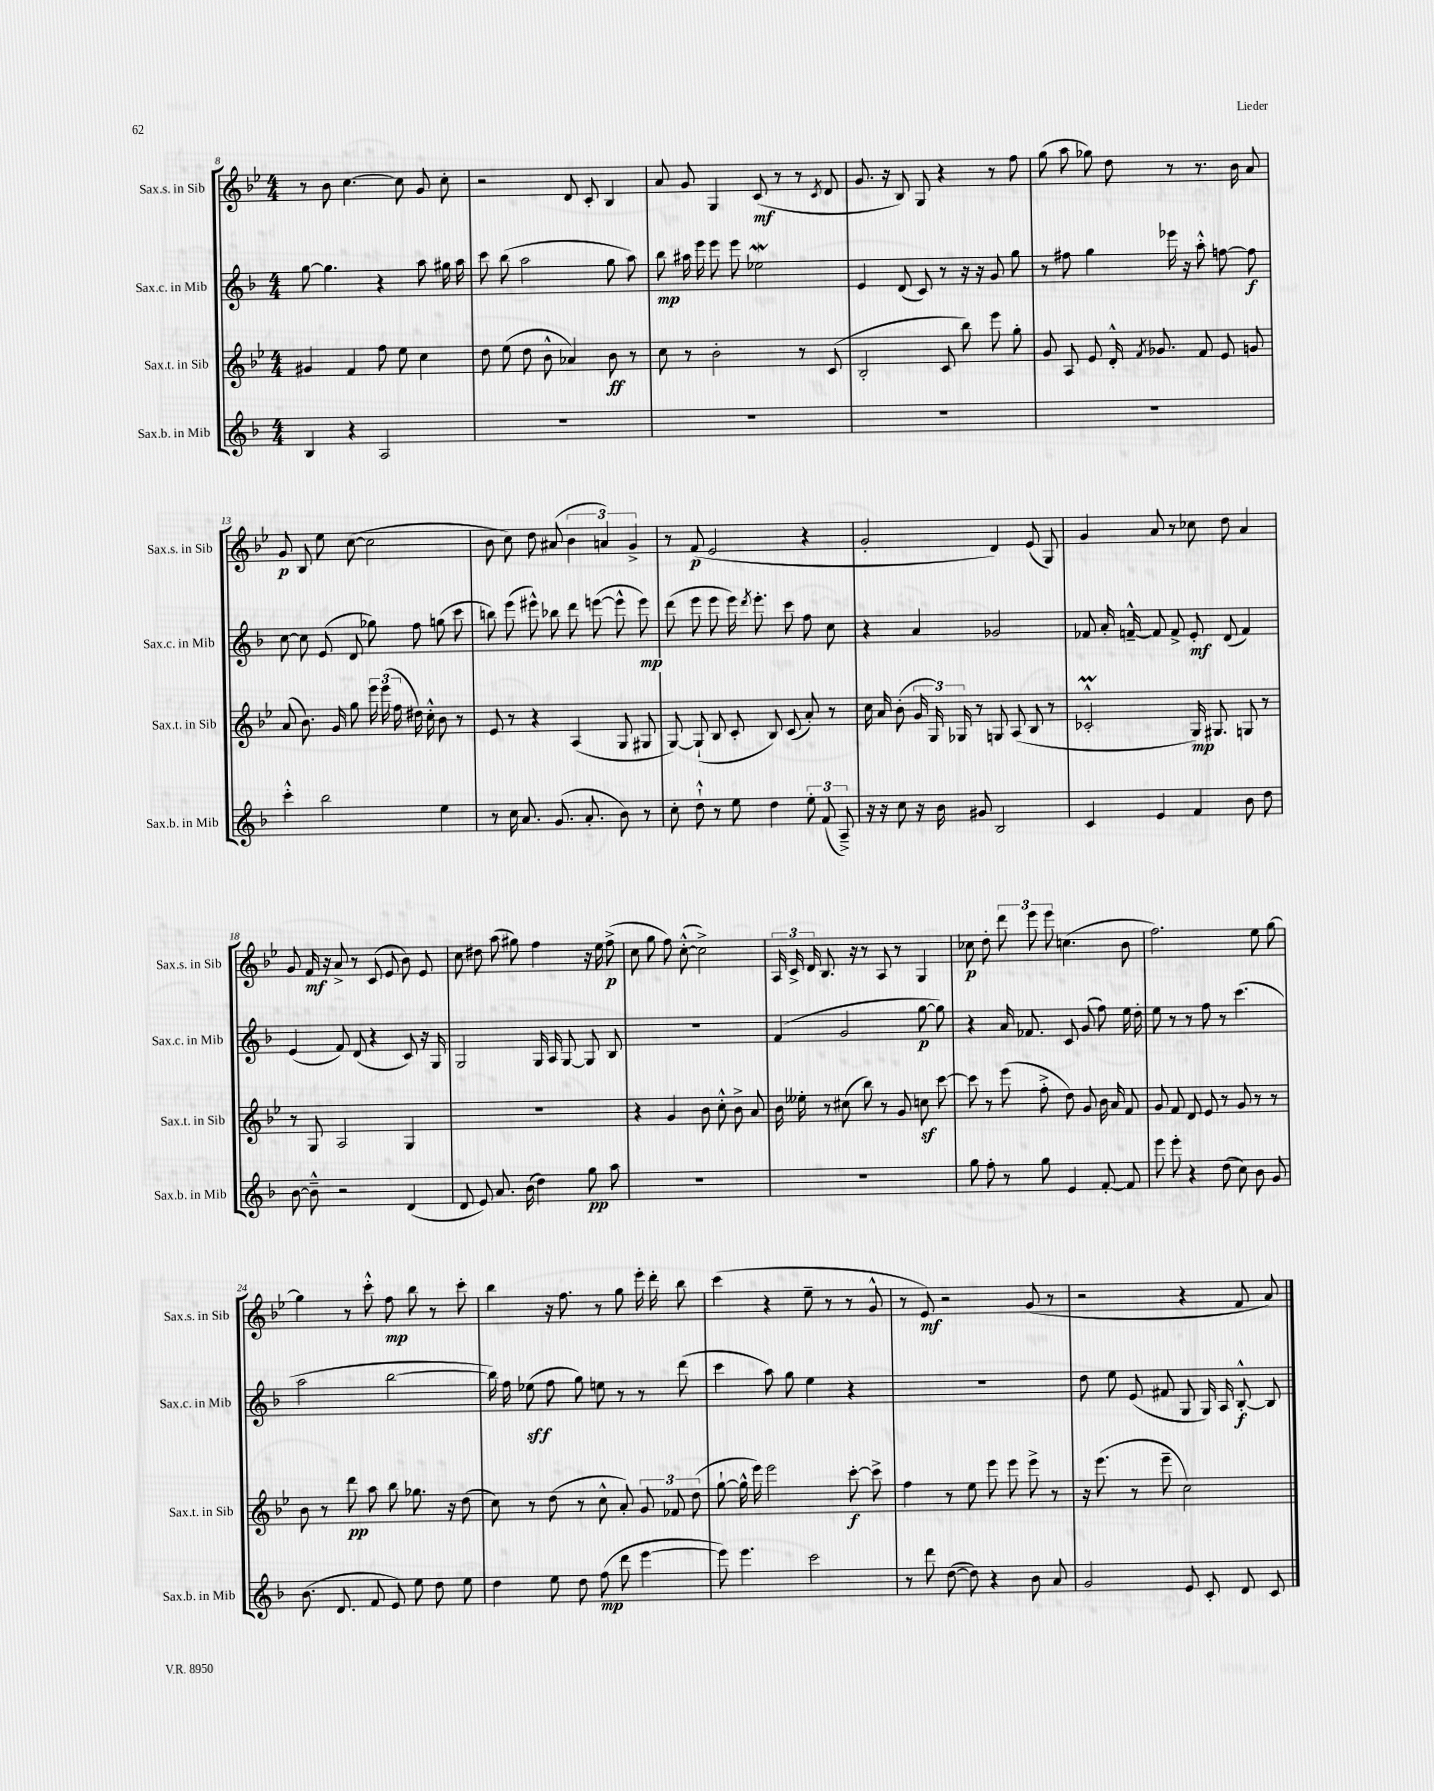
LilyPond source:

<<
\new StaffGroup <<
\new Staff = "s0" \with { instrumentName = "Sax.s. in Sib" shortInstrumentName = "Sax.s. in Sib" } {
    \clef treble \key bes \major \numericTimeSignature \time 4/4
    \autoBeamOff r8 bes'8 c''4.~ c''8 g'8 c''8-. |
    r2 d'8 c'8-. bes4 |
    a'8 g'8 g4 c'8\mf( r8 r8 \acciaccatura { c'8 } d'8 |
    g'8. r16 bes8) g8 r4 r8 f''8 |
    g''8( a''8 ges''8) d''8 r8 r8. bes'16 a'8 |
    g'8\p bes8 ees''8 c''8~( c''2 |
    bes'8 c''8) d''8 ais'8( \tuplet 3/2 { bes'4 a'4) g'4-> } |
    r8 f'8\p( ees'2 r4 |
    g'2-. d'4) ees'8( g8) |
    g'4 a'8 r8 ces''8 d''8 a'4 |
    g'8 f'16\mf r16 a'8-> r8 c'8( ees'8 bes'8) ees'8 |
    c''8 dis''8 a''8( gis''8) f''4 r16 ees''16 f''8->\p( |
    c''8 g''8 f''8) c''8~-.-^( c''2->) |
    \tuplet 3/2 { a16 c'16-> d'16 } bes8. r16 r8 a8 r8 g4 |
    ces''8\p d''8-. \tuplet 3/2 { d'''8 ees'''8 ees'''8 } c''4.( bes'8 |
    f''2.) ees''8 g''8~ |
    g''4 r8 c'''8-.-^ f''8\mp bes''8 r8 c'''8-. |
    bes''4 r16 f''8. r8 g''8 ees'''16-. d'''16-. bes''8 |
    c'''4( r4 ees''8-- r8 r8 g'8-^ |
    r8 ees'8\mf) r2 g'8( r8 |
    r2 r4 f'8 a'8) \bar "|." |
}
\new Staff = "s1" \with { instrumentName = "Sax.c. in Mib" shortInstrumentName = "Sax.c. in Mib" } {
    \clef treble \key f \major \numericTimeSignature \time 4/4
    \autoBeamOff g''8~ g''4. r4 a''8 gis''16 a''16 |
    c'''8 bes''8( a''2 g''8 a''8) |
    bes''8\mp ais''16 e'''16 e'''8 e'''8 ees''2\mordent |
    e'4 d'8( c'8) r8 r16 r16 g'8 g''8 |
    r8 fis''8 g''4 ees'''16 r16 a''8-.-^ f''8~ f''8\f |
    c''8~ c''8 e'8( d'8 ges''8) f''8 g''8( c'''8 |
    b''8) e'''8( eis'''8-^) bes''8 d'''8 e'''8~( e'''8-^ e'''8\mp) |
    d'''8( e'''8 e'''8 e'''16) \acciaccatura { d'''8 } e'''8.-. c'''8 f''8 c''8 |
    r4 a'4 ges'2 |
    fes'8 a'16-. f'16~---^ f'8 f'8-> e'8-.\mf d'8( f'4) |
    e'4( f'8) d'8( r4 c'8) r16 g16 |
    g2 g16 a16 g8~ g8 bes8 |
    r1 |
    f'4( g'2 g''8~\p g''8) |
    r4 a'16 fes'8. c'8 g'8( f''8) e''16 d''16-. |
    e''8 r8 r8 f''8 r8 c'''4.( |
    a''2 bes''2~ |
    bes''16) f''16 ees''8\sff( f''8 g''8) e''8 r8 r8 d'''8( |
    c'''4 a''8) g''8 e''4 r4 |
    r1 |
    d''8 e''8 e'8( fis'8 g8 g16) a16 bes8~-.-^\f bes8 \bar "|." |
}
\new Staff = "s2" \with { instrumentName = "Sax.t. in Sib" shortInstrumentName = "Sax.t. in Sib" } {
    \clef treble \key bes \major \numericTimeSignature \time 4/4
    \autoBeamOff gis'4 f'4 f''8 ees''8 c''4 |
    d''8 ees''8( d''8 bes'8-^ aes'4) bes'8\ff r8 |
    c''8 r8 bes'2-. r8 c'8( |
    bes2-. c'8 bes''8) ees'''8 g''8-. |
    g'8 a8 ees'8 d'16-.-^ \acciaccatura { f'8 } ges'8. f'8 ees'8 g'8 |
    a'8( bes'8.) g'16 g''8 \tuplet 3/2 { ees'''16 ees'''16( f''16 } dis''16) c''16-.-^ bes'8 r8 |
    ees'8 r8 r4 a4( g8 gis8 |
    g8~) g8-!( bes8 c'8-. bes8) c'8( a'8-.) r8 |
    c''16 a'16 bes'8-.( \tuplet 3/2 { g'16 g16) ges16 } r8 g8 a8( bes8 r8 |
    ces'2-.-^\prall g16\mp) gis8. g8 r8 |
    r8 g8 a2 g4 |
    R1 |
    r4 g'4 bes'8 c''8-.-^ bes'8-> a'8 |
    bes'16 eeses''16-. r8 cis''8( bes''8) r8 g'8 c''8\sf c'''8~ |
    c'''8 r8 ees'''8( f''8-.-> d''8) g'8 bes'16 a'16 f'8 |
    g'8 f'8 d'8 ees'8 r8 g'8 r8 r8 |
    bes'8 r8 d'''8\pp a''8 bes''8 ges''8. r16 d''8( |
    c''8) r8 d''8( r8 c''8-^ a'8-.) \tuplet 3/2 { g'8 fes'8 d''8( } |
    g''8~-! g''16-^ ees'''16) ees'''2 c'''8~-.\f c'''8-> |
    f''4 r8 ees''8 ees'''8 ees'''8 ees'''8-> r8 |
    r16 ees'''8.( r8 ees'''8-- c''2) \bar "|." |
}
\new Staff = "s3" \with { instrumentName = "Sax.b. in Mib" shortInstrumentName = "Sax.b. in Mib" } {
    \clef treble \key f \major \numericTimeSignature \time 4/4
    \autoBeamOff bes4 r4 a2 |
    R1 |
    R1 |
    R1 |
    R1 |
    c'''4-.-^ bes''2 e''4 |
    r8 c''16 a'8. g'8.( a'8.-. bes'8) r8 |
    c''8-. d''8-!-^ r8 e''8 d''4 \tuplet 3/2 { e''8-. f'8( a8--->) } |
    r16 r16 c''8 r16 bes'16 gis'8 bes2 |
    c'4 e'4 f'4 bes'8 d''8 |
    bes'8~ bes'8---^ r2 d'4( |
    d'8 e'8) a'8. bes'16( d''4) g''8\pp a''8 |
    R1 |
    R1 |
    g''8 f''8-. r8 g''8 e'4 f'8~-. f'8 |
    e'''8 e'''8-. r4 d''8( c''8) bes'8 g'8 |
    bes'8.( d'8. f'8 e'8) e''8 d''8 e''8 |
    d''4 e''8 d''8 f''8\mp( d'''8 e'''4~ |
    e'''8) e'''4. c'''2 |
    r8 d'''8 d''8~( d''8) r4 bes'8 a'8 |
    g'2 e'8 c'8-. d'8 c'8 \bar "|." |
}
>>
>>
\layout { \context { \Score currentBarNumber = #8 } }
